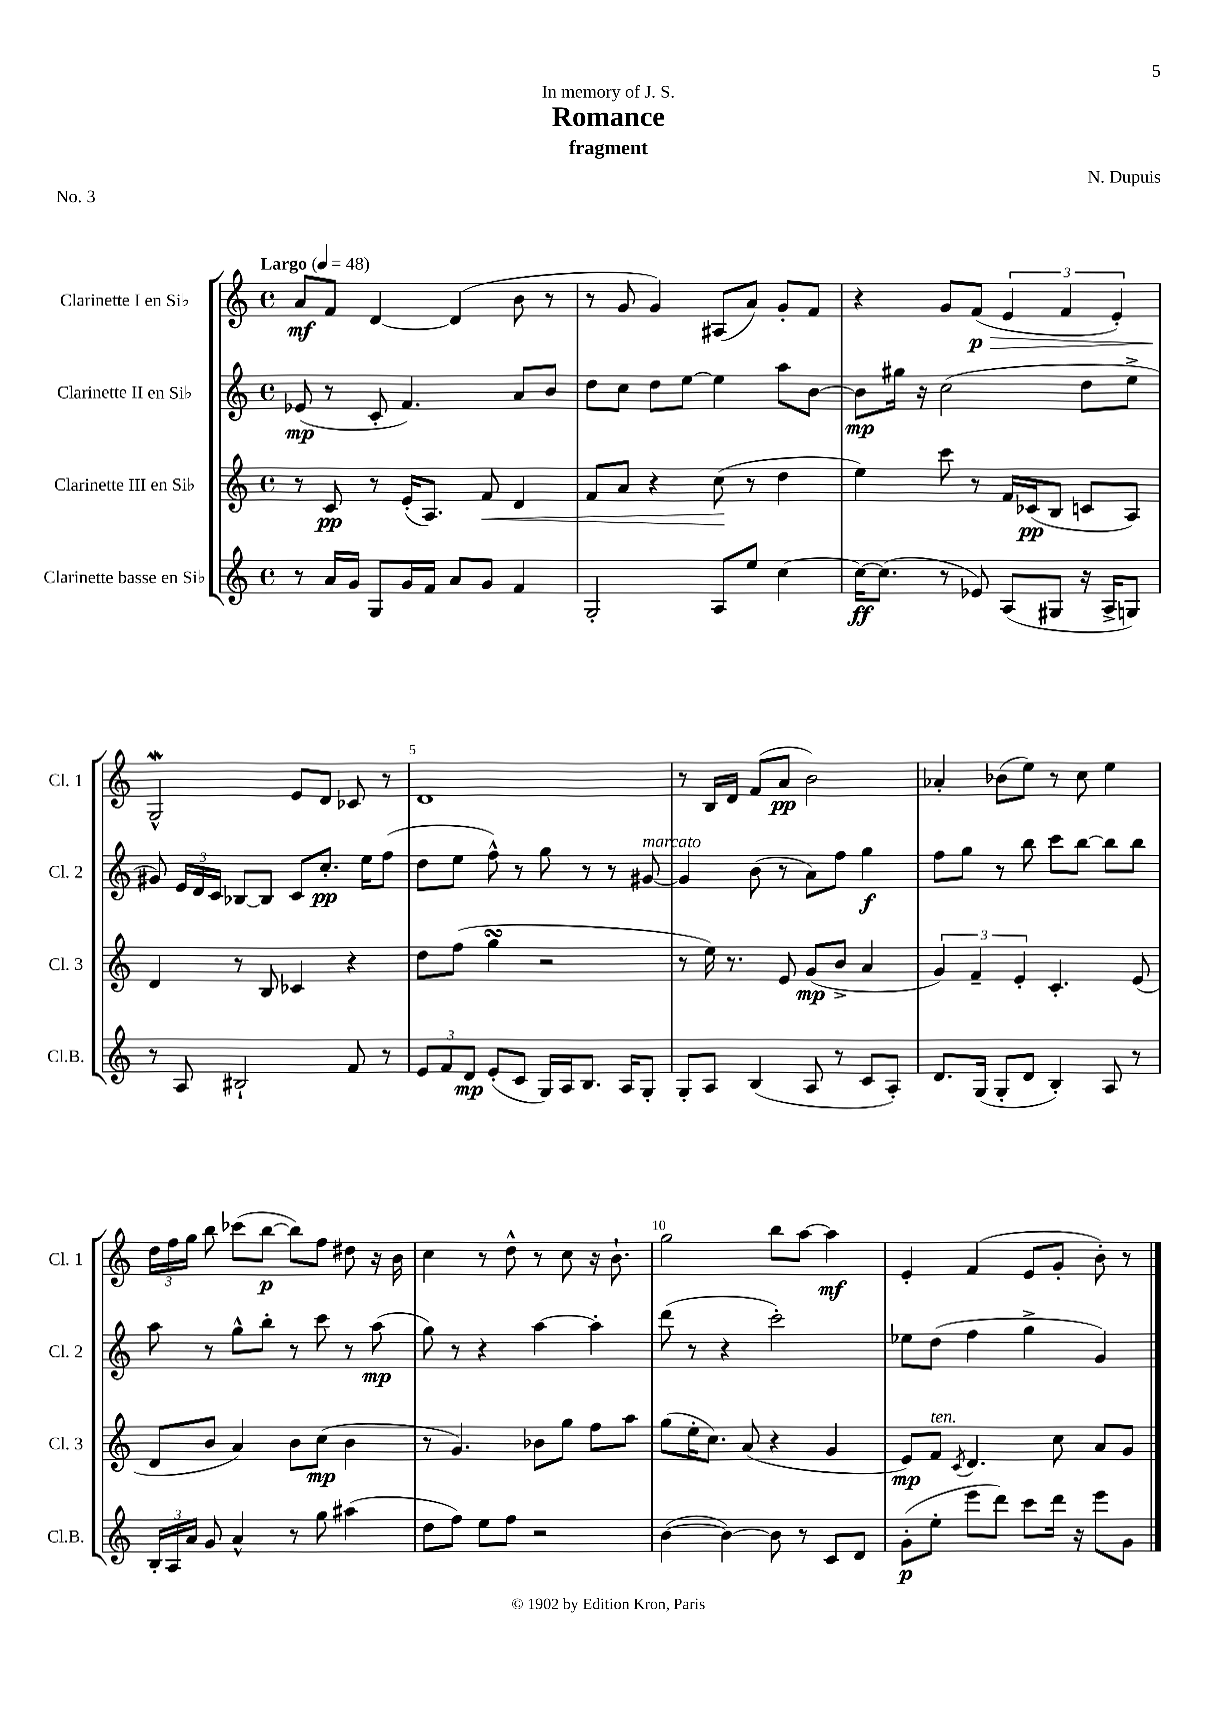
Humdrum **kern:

**kern	**dynam	**kern	**dynam	**kern	**dynam	**kern	**dynam
*part4	*part4	*part3	*part3	*part2	*part2	*part1	*part1
*staff4	*staff4	*staff3	*staff3	*staff2	*staff2	*staff1	*staff1
*I"Clarinette basse en Si♭	*	*I"Clarinette III en Si♭	*	*I"Clarinette II en Si♭	*	*I"Clarinette I en Si♭	*
*I'Cl.B.	*	*I'Cl. 3	*	*I'Cl. 2	*	*I'Cl. 1	*
*clefG2	*	*clefG2	*	*clefG2	*	*clefG2	*
*k[]	*	*k[]	*	*k[]	*	*k[]	*
*M4/4	*	*M4/4	*	*M4/4	*	*M4/4	*
*met(c)	*	*met(c)	*	*met(c)	*	*met(c)	*
*MM48	*	*MM48	*	*MM48	*	*MM48	*
=1	=1	=1	=1	=1	=1	=1	=1
!	!	!	!	!	!	!LO:TX:a:B:t=Largo	!
8r	.	8r	.	(8e-X/	mp	8a/L	mf
16a/LL	.	8c/	pp	8r	.	8f/J	.
16g/JJ	.	.	.	.	.	.	.
8G/L	.	8r	.	8c'/	.	[4d/	.
16g/L	.	(16e'/KL	.	4.f/)	.	.	.
16f/JJ	.	8.A/J)	.	.	.	.	.
8a/L	.	.	.	.	.	(4d/]	.
!	!	!	!LO:HP:b	!	!	!	!
8g/J	.	8f/	<	.	.	.	.
4f/	.	4d/	.	8a/L	.	8b\	.
.	.	.	.	8b/J	.	8r	.
=2	=2	=2	=2	=2	=2	=2	=2
2G'/	.	8f/L	.	8dd\L	.	8r	.
.	.	8a/J	.	8cc\J	.	8g/	.
.	.	4r	.	8dd\L	.	4g/)	.
.	.	.	.	[8ee\J	.	.	.
8A/L	.	(8cc\	.	4ee\]	.	(8A#X/L	.
8ee/J	.	8r	[	.	.	8a/J)	.
[4cc\	.	4dd\	.	8aa\L	.	8g'/L	.
.	.	.	.	[8b\J	.	8f/J	.
=3	=3	=3	=3	=3	=3	=3	=3
16cc\KL_	ff	4ee\)	.	8b\L]	mp	4r	.
(8.cc\J]	.	.	.	.	.	.	.
.	.	.	.	16gg#X\Jk	.	.	.
.	.	.	.	16r	.	.	.
8r	.	8ccc\	.	(2cc\	.	8g/L	.
!	!	!	!	!	!	!	!LO:HP:b
8e-X/)	.	8r	.	.	.	(8f/J	> p
(8A/L	.	16f/LL	.	.	.	6e/	.
.	.	(16c-X/J	pp	.	.	.	.
8G#X/J	.	8B/J	.	.	.	.	.
.	.	.	.	.	.	6f/	.
16r	.	8cn/L	.	8dd\L	.	.	.
16A^/KL	.	.	.	.	.	.	.
.	.	.	.	.	.	6e'/)	.
8Gn/J)	.	8A/J)	.	8ee^\J	.	.	.
!!LO:LB:g=z
=4	=4	=4	=4	=4	=4	=4	=4
8r	.	4d/	.	8g#X/)	.	2GW^^/	.
8A/	.	.	.	24e/LL	.	.	.
.	.	.	.	24d/	.	.	.
.	.	.	.	24c/JJ	.	.	.
2B#X`/	.	8r	.	[8B-X/L	.	.	.
.	.	8B/	.	8B-/J]	.	.	.
.	.	4c-X/	.	8c/L	.	8e/L	]
.	.	.	.	8.cc'/J	pp	8d/J	.
8f/	.	4r	.	.	.	8c-X/	.
.	.	.	.	16ee\KL	.	.	.
8r	.	.	.	(8ff\J	.	8r	.
=5	=5	=5	=5	=5	=5	=5	=5
12e/L	.	8dd\L	.	8dd\L	.	1d	.
12f/	.	.	.	.	.	.	.
.	.	(8ff\J	.	8ee\J	.	.	.
12d/J	mp	.	.	.	.	.	.
(8e'/L	.	4ggsSSS\	.	8ff^^\)	.	.	.
8c/J	.	.	.	8r	.	.	.
16G/LL)	.	2r	.	8gg\	.	.	.
16A/J	.	.	.	.	.	.	.
8.B/J	.	.	.	8r	.	.	.
.	.	.	.	8r	.	.	.
16A/KL	.	.	.	.	.	.	.
!	!	!	!	!LO:TX:a:i:t=marcato	!	!	!
8G'/J	.	.	.	[8g#X/	.	.	.
=6	=6	=6	=6	=6	=6	=6	=6
8G'/L	.	8r	.	4g#/]	.	8r	.
8A/J	.	16ee\)	.	.	.	16B/LL	.
.	.	8.r	.	.	.	16d/JJ	.
(4B/	.	.	.	(8b\	.	(8f/L	.
.	.	8e/	.	8r	.	8a/J	pp
8A/	.	(8g/L	mp	8a\L)	.	2b\)	.
8r	.	8b^/J	.	8ff\J	.	.	.
8c/L	.	4a/	.	4gg\	f	.	.
8A'/J)	.	.	.	.	.	.	.
=7	=7	=7	=7	=7	=7	=7	=7
8.d/L	.	6g/)	.	8ff\L	.	4a-X'/	.
.	.	.	.	8gg\J	.	.	.
.	.	6f~/	.	.	.	.	.
(16G/Jk	.	.	.	.	.	.	.
8G'/L	.	.	.	8r	.	(8b-X\L	.
.	.	6e'/	.	.	.	.	.
8d/J	.	.	.	8bb\	.	8ee\J)	.
4B'/)	.	4.c'/	.	8ccc\L	.	8r	.
.	.	.	.	[8bb\J	.	8cc\	.
8A/	.	.	.	8bb\L]	.	4ee\	.
8r	.	(8e/	.	8bb\J	.	.	.
!!LO:LB:g=z
=8	=8	=8	=8	=8	=8	=8	=8
24B'/LL	.	8d/L	.	8aa\	.	24dd\LL	.
24A/	.	.	.	.	.	24ff\	.
24a/JJ	.	.	.	.	.	24gg\JJ	.
8g/	.	8b/J	.	8r	.	8bb\	.
4a^^/	.	4a/)	.	8gg^^\L	.	(8ccc-X\L	.
.	.	.	.	8bb'\J	.	[8bb\J	p
8r	.	8b\L	.	8r	.	8bb\L])	.
8gg\	.	(8cc\J	mp	8ccc\	.	8ff\J	.
(4aa#X\	.	4b\	.	8r	.	8dd#X\	.
.	.	.	.	(8aa\	mp	16r	.
.	.	.	.	.	.	16b\	.
=9	=9	=9	=9	=9	=9	=9	=9
8dd\L	.	8r	.	8gg\)	.	4cc\	.
8ff\J)	.	4.g/)	.	8r	.	.	.
8ee\L	.	.	.	4r	.	8r	.
8ff\J	.	.	.	.	.	8dd^^\	.
2r	.	8b-X\L	.	[4aa\	.	8r	.
.	.	8gg\J	.	.	.	8cc\	.
.	.	8ff\L	.	4aa'\]	.	16r	.
.	.	.	.	.	.	8.b`\	.
.	.	8aa\J	.	.	.	.	.
=10	=10	=10	=10	=10	=10	=10	=10
([4b\	.	(8gg\L	.	(8ddd\	.	2gg\	.
.	.	16ee'\K	.	8r	.	.	.
.	.	8.cc\J)	.	.	.	.	.
4b\_)	.	.	.	4r	.	.	.
.	.	(8a/	.	.	.	.	.
8b\]	.	4r	.	2ccc'\)	.	8bb\L	.
8r	.	.	.	.	.	[8aa\J	.
8c/L	.	4g/	.	.	.	4aa\]	mf
8d/J	.	.	.	.	.	.	.
=11	=11	=11	=11	=11	=11	=11	=11
(8g'\L	p	8e/L)	mp	8ee-X\L	.	4e'/	.
!	!	!LO:TX:a:i:t=ten.	!	!	!	!	!
8ee'\J	.	8f/J	.	(8dd\J	.	.	.
.	.	8qc/	.	.	.	.	.
8eee\L	.	4.d/	.	4ff\	.	(4f/	.
8ddd\J)	.	.	.	.	.	.	.
8ccc\L	.	.	.	4gg^\	.	8e/L	.
16ddd\Jk	.	8cc\	.	.	.	8g'/J	.
16r	.	.	.	.	.	.	.
8eee\L	.	8a/L	.	4g/)	.	8b'\)	.
8g\J	.	8g/J	.	.	.	8r	.
==	==	==	==	==	==	==	==
*-	*-	*-	*-	*-	*-	*-	*-
